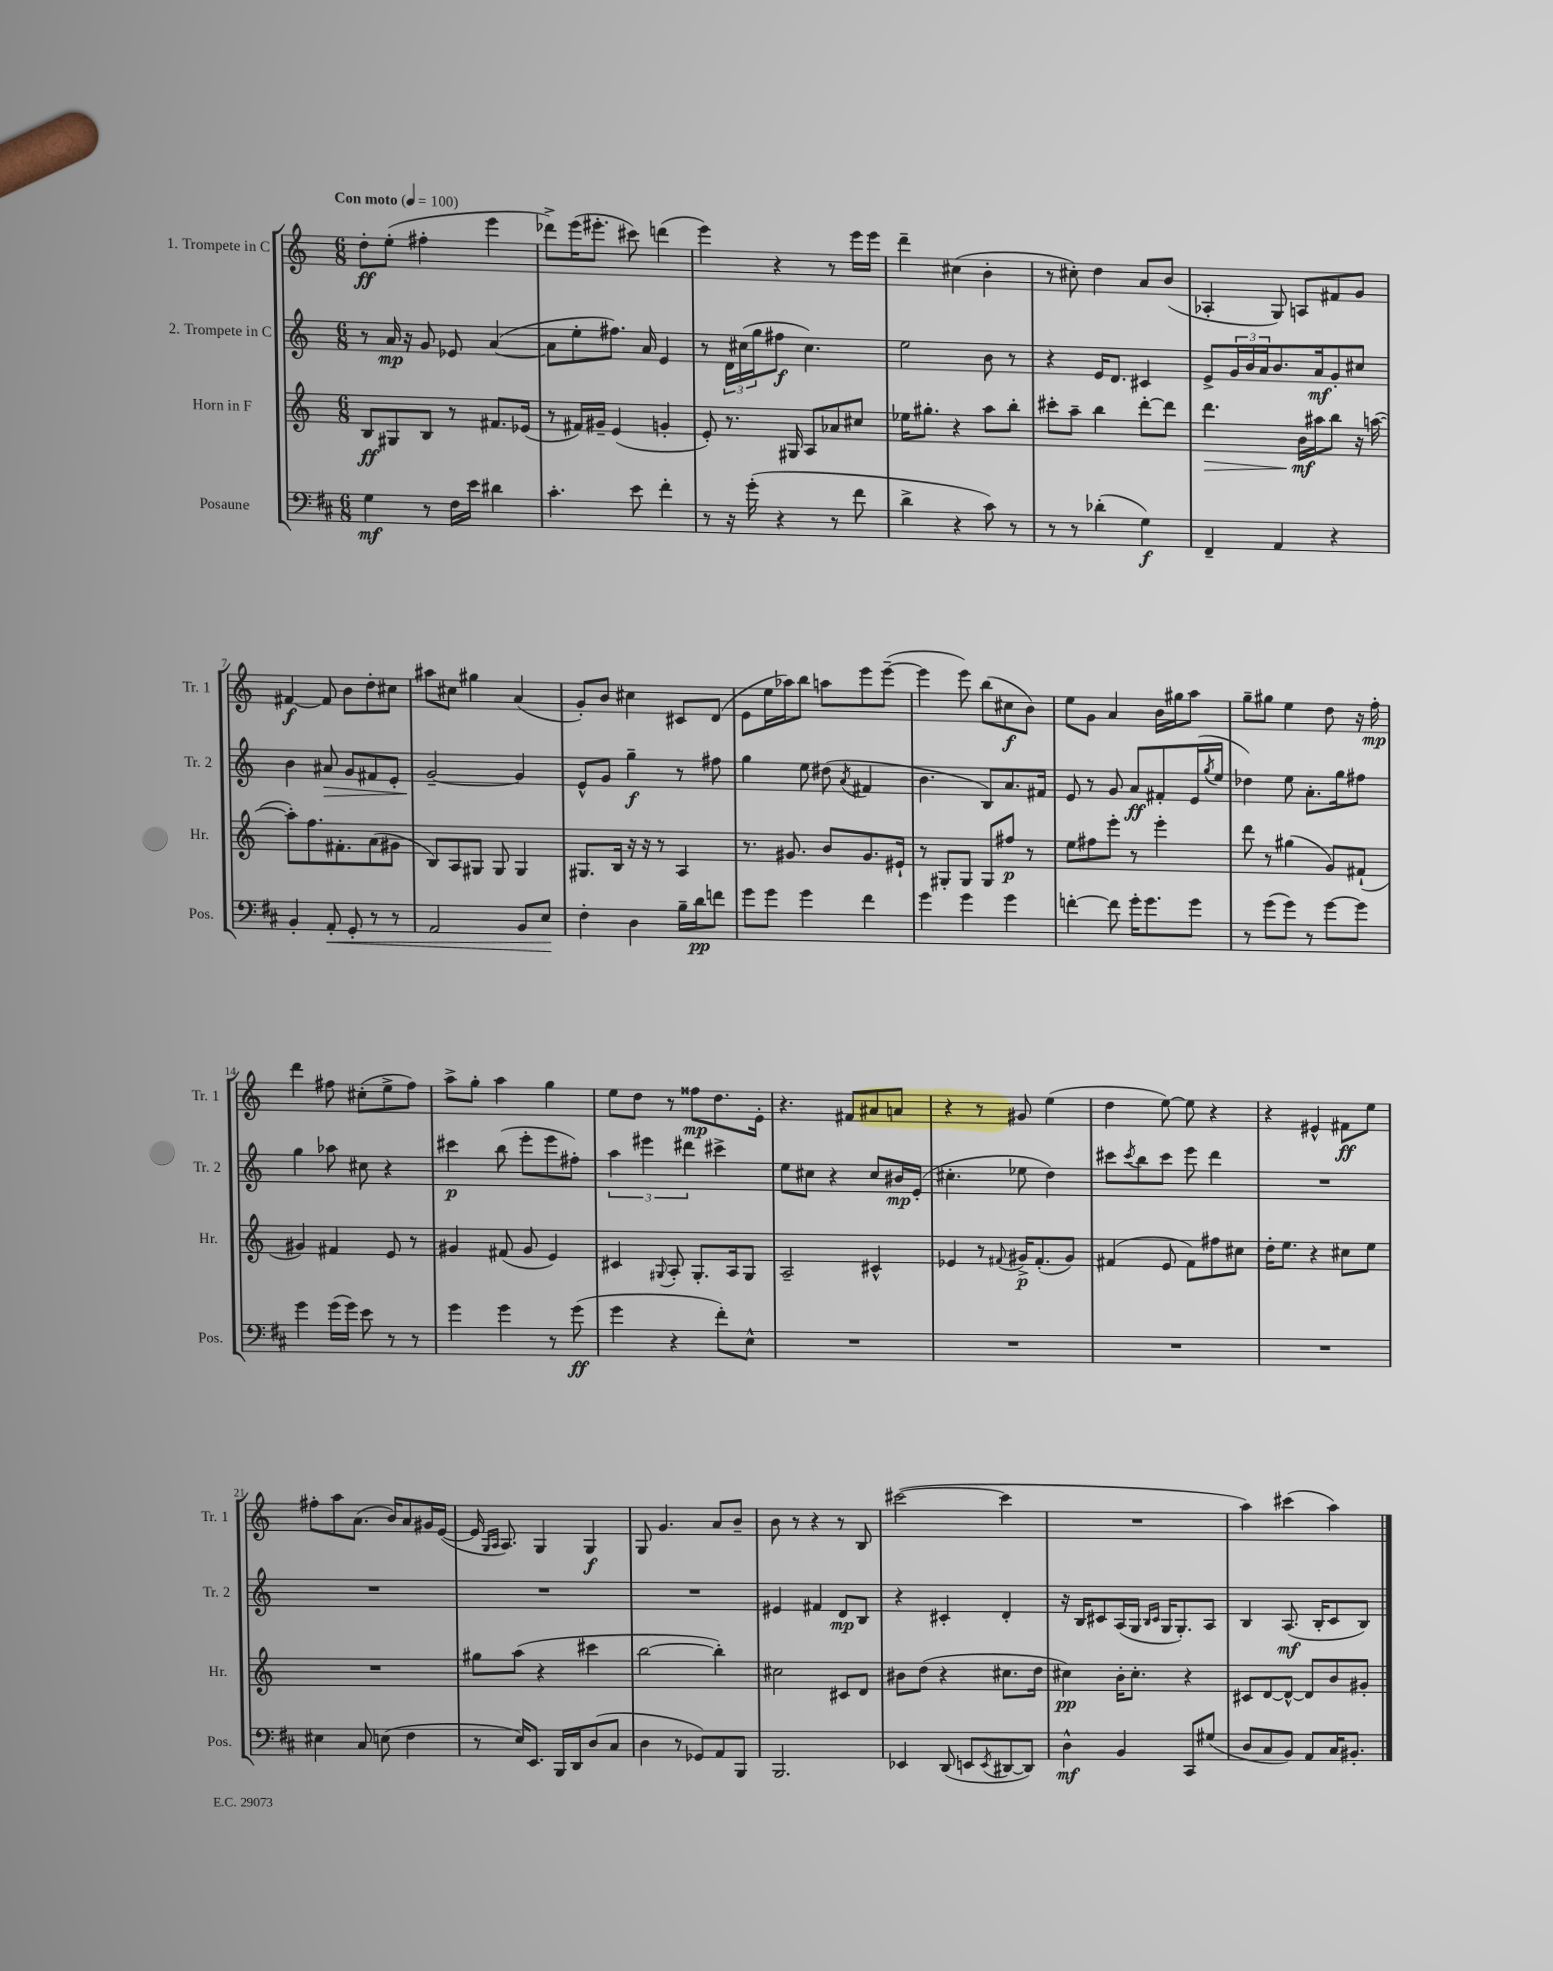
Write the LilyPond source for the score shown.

<<
\new StaffGroup <<
\new Staff = "s0" \with { instrumentName = "1. Trompete in C" shortInstrumentName = "Tr. 1" } {
    \clef treble \key c \major \numericTimeSignature \time 6/8 \tempo "Con moto" 4 = 100
    d''8-.\ff e''8-.( fis''4-. e'''4 |
    des'''8->) e'''16( eis'''8.-. cis'''8) d'''4( |
    e'''4) r4 r8 e'''16 e'''16 |
    d'''4-- cis''4( b'4-. |
    r8 cis''8-.) d''4 a'8 b'8( |
    aes4-. g8) a8 fis'8 g'8 |
    fis'4~\f fis'8 b'8 d''8-. cis''8 |
    ais''8 cis''8 gis''4 a'4( |
    g'8-.) b'8 cis''4 cis'8 d'8( |
    e'8 e''16 aes''16) b''8 a''8 e'''8 e'''8~--( |
    e'''4 e'''8) b''8( cis''8\f b'8) |
    e''8 g'8 a'4 b'16 gis''16 a''8 |
    g''8-- gis''8 e''4 d''8 r16 f''16-.\mp |
    d'''4 fis''8 cis''8-.( e''8-> fis''8) |
    a''8-> g''8-. a''4 g''4 |
    e''8 d''8 r8 fisis''8\mp d''8. e'16-. |
    r4. fis'8 ais'8 a'8 |
    r4 r8 gis'8 e''4( |
    d''4 e''8~) e''8 r4 |
    r4 eis'4-^ fis'8\ff e''8 |
    fis''8-. a''8 a'8.( b'16) a'8 gis'16 e'16~( |
    e'16 \grace { g16 a16 } a8.) g4 g4\f |
    g8 g'4. a'8 b'8-- |
    b'8 r8 r4 r8 b8 |
    cis'''2~( cis'''4 |
    R2. |
    a''4) cis'''4( a''4) \bar "|." |
}
\new Staff = "s1" \with { instrumentName = "2. Trompete in C" shortInstrumentName = "Tr. 2" } {
    \clef treble \key c \major \numericTimeSignature \time 6/8
    r8 a'16\mp r16 g'8 ees'8 a'4~( |
    a'8 e''8-. fis''8.) a'16 e'4 |
    r8 \tuplet 3/2 { d'16 cis''16( g''16 } fis''8\f cis''4.) |
    e''2 b'8 r8 |
    r4 e'16 d'8. cis'4 |
    e'8-> \tuplet 3/2 { g'16 b'16 a'16 } b'8. a'16\mf g'8-. cis''8 |
    b'4 ais'8\> g'8 fis'8 e'8-. |
    g'2~--\! g'4 |
    e'8-^ g'8 g''4--\f r8 fis''8 |
    g''4 e''8 dis''8( \acciaccatura { a'8 } fis'4 |
    b'4. b8) a'8. fis'16 |
    e'8 r8 g'8 a'8\ff fis'8-. e'16( \acciaccatura { g''8 } e''16 |
    des''4) e''8 a'8.-. g''16 fis''8 |
    g''4 aes''8 cis''8 r4 |
    cis'''4\p b''8( e'''8-. e'''8 fis''8-.) |
    \tuplet 3/2 { a''4 eis'''4 dis'''4 } cis'''4-> |
    e''8 cis''8 r4 cis''8 bis'16\mp e'16-.( |
    cis''4.-. ees''8 d''4) |
    cis'''8 \acciaccatura { cis'''8 } b''8 cis'''8 e'''8 d'''4 |
    R2. |
    R2. |
    R2. |
    R2. |
    eis'4 fis'4 d'8\mp b8 |
    r4 cis'4-. d'4-. |
    r16 b16 cis'8 a16( g16 \grace { b16 cis'16 } g16 g8.-.) a8 |
    b4 a8.\mf( b16-. c'8 b8) \bar "|." |
}
\new Staff = "s2" \with { instrumentName = "Horn in F" shortInstrumentName = "Hr." } {
    \clef treble \key c \major \numericTimeSignature \time 6/8
    b8\ff gis8 b8 r8 fis'8. ees'16( |
    r8 fis'16) gis'16-- e'4( g'4-. |
    e'8-.) r8. gis16 a8 aes'8 cis''8 |
    ees''16 gis''8.-. r4 a''8 b''8-. |
    cis'''8-. a''8-- b''4 d'''8~-. d'''8 |
    d'''4.\> b'16\mf\! ais''16 b''8 r16 a''16~( |
    a''8-.) f''8. fis'8.-. a'8( gis'8 |
    b8) a8 gis8 gis8 gis4 |
    gis8. b16 r16 r16 r8 a4 |
    r8. gis'8. b'8 gis'8. eis'16-! |
    r8 gis8-. gis8 gis8 fis''8\p r8 |
    e''8 fis''8 e'''8-. r8 e'''4-. |
    d'''8 r8 gis''4( g'8) fis'8-!( |
    gis'4) fis'4 e'8 r8 |
    gis'4 fis'8( gis'8 e'4) |
    cis'4 \appoggiatura { gis8 } a8-. gis8.-. a16 gis8 |
    a2-- cis'4-^ |
    ees'4 r8 \appoggiatura { fis'8 } gis'16->\p fis'8.-.( gis'8) |
    fis'4( e'8 fis'8) fis''8 cis''8 |
    d''16-. e''8. r4 cis''8 e''8 |
    R2. |
    gis''8 a''8( r4 cis'''4 |
    b''2~ b''4-.) |
    cis''2 cis'8 d'8 |
    bis'8 d''8( r4 cis''8. d''16 |
    cis''4\pp) b'16-. cis''8.-. r4 |
    cis'8 d'8~ d'8~-^ d'8 b'8 gis'8-. \bar "|." |
}
\new Staff = "s3" \with { instrumentName = "Posaune" shortInstrumentName = "Pos." } {
    \clef bass \key d \major \numericTimeSignature \time 6/8
    g4\mf r8 fis16 e'16 dis'4 |
    cis'4.-. e'8 fis'4-. |
    r8 r16 g'16-.( r4 r8 fis'8 |
    d'4-> r4 cis'8) r8 |
    r8 r8 des'4-.( g4\f) |
    fis,4-- a,4 r4 |
    b,4-. a,8-.\< g,8-. r8 r8 |
    a,2 b,8 e8\! |
    fis4-. d4 b16-- d'16\pp f'8 |
    g'8 g'8 g'4 fis'4 |
    g'4 g'4 g'4 |
    f'4~-. f'8 g'16-. g'8. g'8 |
    r8 g'8( g'8) r8 g'8~ g'8 |
    g'4 g'16( g'16) e'8 r8 r8 |
    g'4 g'4 r8 g'8\ff( |
    g'4 r4 fis'8-.) e8-^ |
    R2. |
    R2. |
    R2. |
    R2. |
    eis4 cis8 e8( fis4 |
    r8 e16) e,8. b,,16 d,16 d8( cis8 |
    d4 r8 ges,8) a,8 b,,8 |
    b,,2. |
    ees,4 d,8( e,8 \acciaccatura { e,8 } dis,8~ dis,8) |
    d4-^\mf b,4 cis,8 gis8( |
    d8 cis8 b,8) a,8 cis16 bis,8.-. \bar "|." |
}
>>
>>
